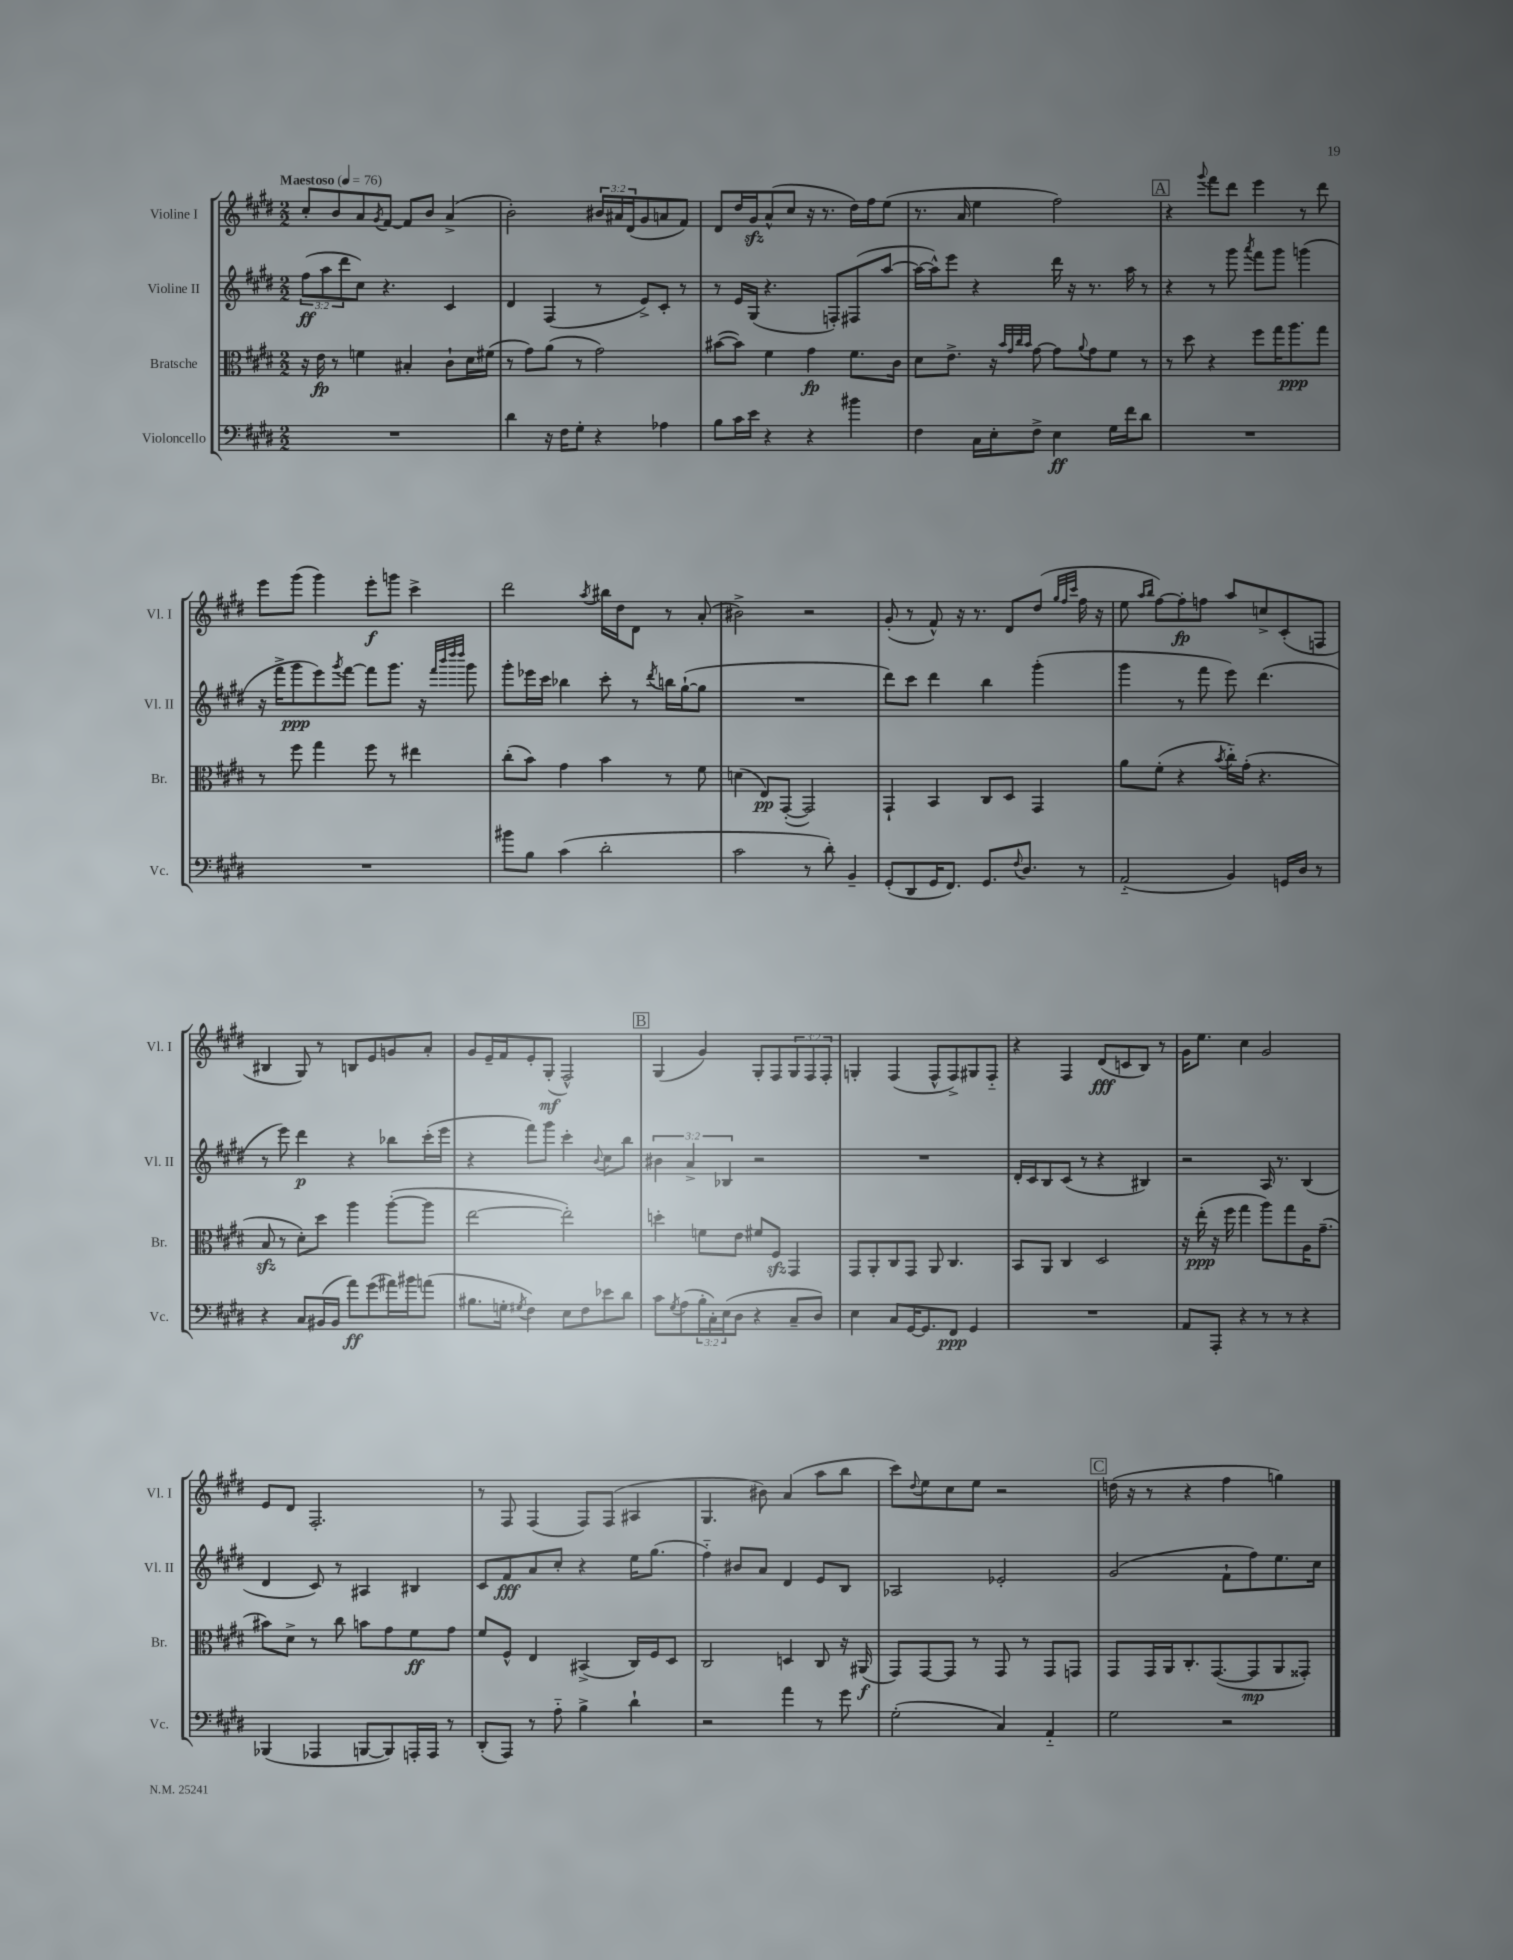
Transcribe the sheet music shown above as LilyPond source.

<<
\new StaffGroup <<
\new Staff = "s0" \with { instrumentName = "Violine I" shortInstrumentName = "Vl. I" } {
    \clef treble \key e \major \numericTimeSignature \time 2/2 \override Staff.TupletNumber.text = #tuplet-number::calc-fraction-text \tempo "Maestoso" 4 = 76
    cis''8-. b'8 a'8 \acciaccatura { gis'8 } fis'8~ fis'8 b'8 a'4->( |
    b'2-.) \tuplet 3/2 { bis'16 ais'16 dis'16( } gis'8 a'8 fis'8) |
    dis'8 dis''16 gis'16\sfz a'8-^( cis''8 r16 r8. dis''16) fis''16 e''8( |
    r8. a'16 e''4 fis''2) |
    \mark \markup { \box "A" } r4 \appoggiatura { gis'''8 } fis'''8 dis'''8 e'''4 r8 dis'''8 |
    e'''8 gis'''8( gis'''4) e'''8-.\f g'''8 cis'''4-> |
    dis'''2 \acciaccatura { a''8 } bis''16 dis''16 dis'8 r8 a'8-.( |
    bis'2->) r2 |
    gis'8-.( r8 fis'8-^) r16 r8. dis'8 dis''8( \grace { gis''32 fis''32 cis'''32 } fis''16 r16 |
    e''8 \grace { a''16 b''16 } fis''8~) fis''8-.\fp f''8 a''8 c''8-> cis'8-.( f8 |
    bis4 gis8) r8 b8 e'8 g'8 a'8-. |
    gis'8 e'16-- fis'16 e'8-. gis8-.\mf( fis2-^) |
    \mark \markup { \box "B" } gis4( gis'4) gis8-. fis8 \tuplet 3/2 { gis8 fis8 fis8-. } |
    g4-. fis4( fis8-^ fis8->) gis8 fis8-_ |
    r4 fis4 dis'8\fff( c'8 b8) r8 |
    gis'16 e''8. cis''4 gis'2 |
    e'8 dis'8 fis2.-. |
    r8 fis8 fis4( fis8) fis8( ais4 |
    gis4. bis'8) a'4( a''8 b''8 |
    cis'''8) \appoggiatura { dis''8 } e''8 cis''8 e''8 r2 |
    \mark \markup { \box "C" } d''16( r16 r8 r4 fis''4 g''4) \bar "|." |
}
\new Staff = "s1" \with { instrumentName = "Violine II" shortInstrumentName = "Vl. II" } {
    \clef treble \key e \major \numericTimeSignature \time 2/2 \override Staff.TupletNumber.text = #tuplet-number::calc-fraction-text
    \tuplet 3/2 { fis''8\ff( a''8 dis'''8 } cis''8) r4. cis'4 |
    dis'4 fis4( r8 e'8->) cis'8-. r8 |
    r8 e'16 gis16( r4. f8-.) fis8( a''8~ |
    a''16~ a''16-^) e'''8 r4 dis'''16 r16 r8. a''16 r8 |
    \mark \markup { \box "A" } r4 r8 gis'''8 \acciaccatura { a'''8 } fis'''8 gis'''8 g'''4( |
    r16 fis'''16-> gis'''8\ppp e'''8) \acciaccatura { gis'''8 } fis'''8~ fis'''8 gis'''8. r16 \grace { fis'''32 b'''32 dis''''32 dis''''32 } gis'''8 |
    gis'''8-. ees'''16 cis'''16 bes''4 cis'''8-. r8 \acciaccatura { dis'''8 } b''16 gis''16~-!( gis''8 |
    R1 |
    dis'''8) cis'''8 dis'''4 b''4 gis'''4-.( |
    gis'''4 r8 fis'''8 e'''8) dis'''4.( |
    r8 e'''8) dis'''4\p r4 bes''8 cis'''16-.( e'''16 |
    r4 fis'''8) gis'''8 cis'''4-. \appoggiatura { b'8 } cis''8 b''8 |
    \mark \markup { \box "B" } \tuplet 3/2 { bis'4 a'4-> bes4 } r2 |
    R1 |
    dis'16-. cis'16 b8 cis'8( r8 r4 bis4) |
    r2 a16 r8. b4( |
    dis'4 cis'8) r8 ais4 bis4 |
    cis'8 fis'8\fff a'8 cis''8-. r4 e''16 gis''8.( |
    fis''4-_) bis'8 a'8 dis'4 e'8 b8 |
    aes2 ees'2-. |
    \mark \markup { \box "C" } gis'2( fis'8-! fis''8) e''8. cis''16 \bar "|." |
}
\new Staff = "s2" \with { instrumentName = "Bratsche" shortInstrumentName = "Br." } {
    \clef alto \key e \major \numericTimeSignature \time 2/2
    r16 e'16\fp r8 f'4 bis4-. cis'8-! dis'16 fis'16( |
    r8 gis'8) a'8( r8 gis'2) |
    bis'8~( bis'8) fis'4 gis'4\fp fis'8. cis'16 |
    dis'8 e'8.-> r16 \grace { b'32 gis'32 cis''32 b'32 } gis'8~ gis'8 \appoggiatura { a'8 } gis'8 fis'8 r8 |
    \mark \markup { \box "A" } r8 dis''8 r4 fis''8 gis''16 a''8.\ppp gis''8 |
    r8 fis''8 gis''4 fis''8 r8 eis''4 |
    cis''8-.( b'8) gis'4 b'4 r8 fis'8 |
    d'4( e8\pp) gis,8~-.( gis,2) |
    gis,4-! b,4 cis8 dis8 gis,4 |
    a'8 fis'8-.( r4 \acciaccatura { b'8 } cis''16-_) gis'16-.( r4. |
    b8\sfz r8 dis'8-.) dis''8 a''4 a''8~-.( a''8 |
    e''2~ e''2-.) |
    \mark \markup { \box "B" } d''4-. f'8 e'8 fis'8 fis8\sfz gis,4 |
    gis,8 a,8-. cis8 gis,8 a,8 cis4. |
    b,8 a,8 cis4 dis2 |
    r16 e''16-.\ppp( r16 fis''16 gis''4 a''8) gis''8 a16 gis'8.--( |
    bis'8) dis'8-> r8 cis''8 b'8 gis'8 fis'8\ff gis'8 |
    fis'8 fis8-^ e4 bis,4->( cis16) fis16 dis8 |
    cis2 d4 cis8 r16 ais,16\f( |
    gis,8) gis,8~ gis,8 r8 gis,8 r8 gis,8 g,8 |
    \mark \markup { \box "C" } gis,8 gis,16 a,16 cis8.-. gis,8.~( gis,8\mp a,8 gisis,8-.) \bar "|." |
}
\new Staff = "s3" \with { instrumentName = "Violoncello" shortInstrumentName = "Vc." } {
    \clef bass \key e \major \numericTimeSignature \time 2/2 \override Staff.TupletNumber.text = #tuplet-number::calc-fraction-text
    R1 |
    dis'4 r16 fis16 gis8-. r4 aes4 |
    b8 cis'16 e'16 r4 r4 bis'4 |
    fis4 cis16 e16-. fis8-> e4\ff gis16 fis'16 dis'8 |
    \mark \markup { \box "A" } R1 |
    R1 |
    bis'8 b8 cis'4( dis'2-. |
    cis'2 r8 dis'8-.) b,4-- |
    gis,8-.( dis,8 gis,16 fis,8.) gis,8. \appoggiatura { fis8 } dis8. r8 |
    a,2-_( b,4) g,16 dis16 r8 |
    r4 cis8 bis,16( bis,16 a'8\ff) gis'8( ais'16) bis'16 a'8( |
    bis8. g16-. \acciaccatura { gis8 } fis4) e8 fis8 ees'8 dis'8 |
    \mark \markup { \box "B" } cis'8 \acciaccatura { gis8 } a8( \tuplet 3/2 { b16-. cis16-.) e16( } dis8 r4 cis8-- dis8) |
    e4 cis8 gis,16~ gis,8. fis,8\ppp gis,4 |
    R1 |
    a,8 a,,8-. r4 r8 r8 r4 |
    bes,,4( aes,,4 b,,8~ b,,8) a,,16-. a,,16 r8 |
    dis,8-.( a,,8) r8 a8-_ b4-> dis'4-! |
    r2 a'4 r8 gis'8 |
    gis2-.( cis4) a,4-_ |
    \mark \markup { \box "C" } gis2 r2 \bar "|." |
}
>>
>>
\layout { \context { \Score \remove "Bar_number_engraver" } }
